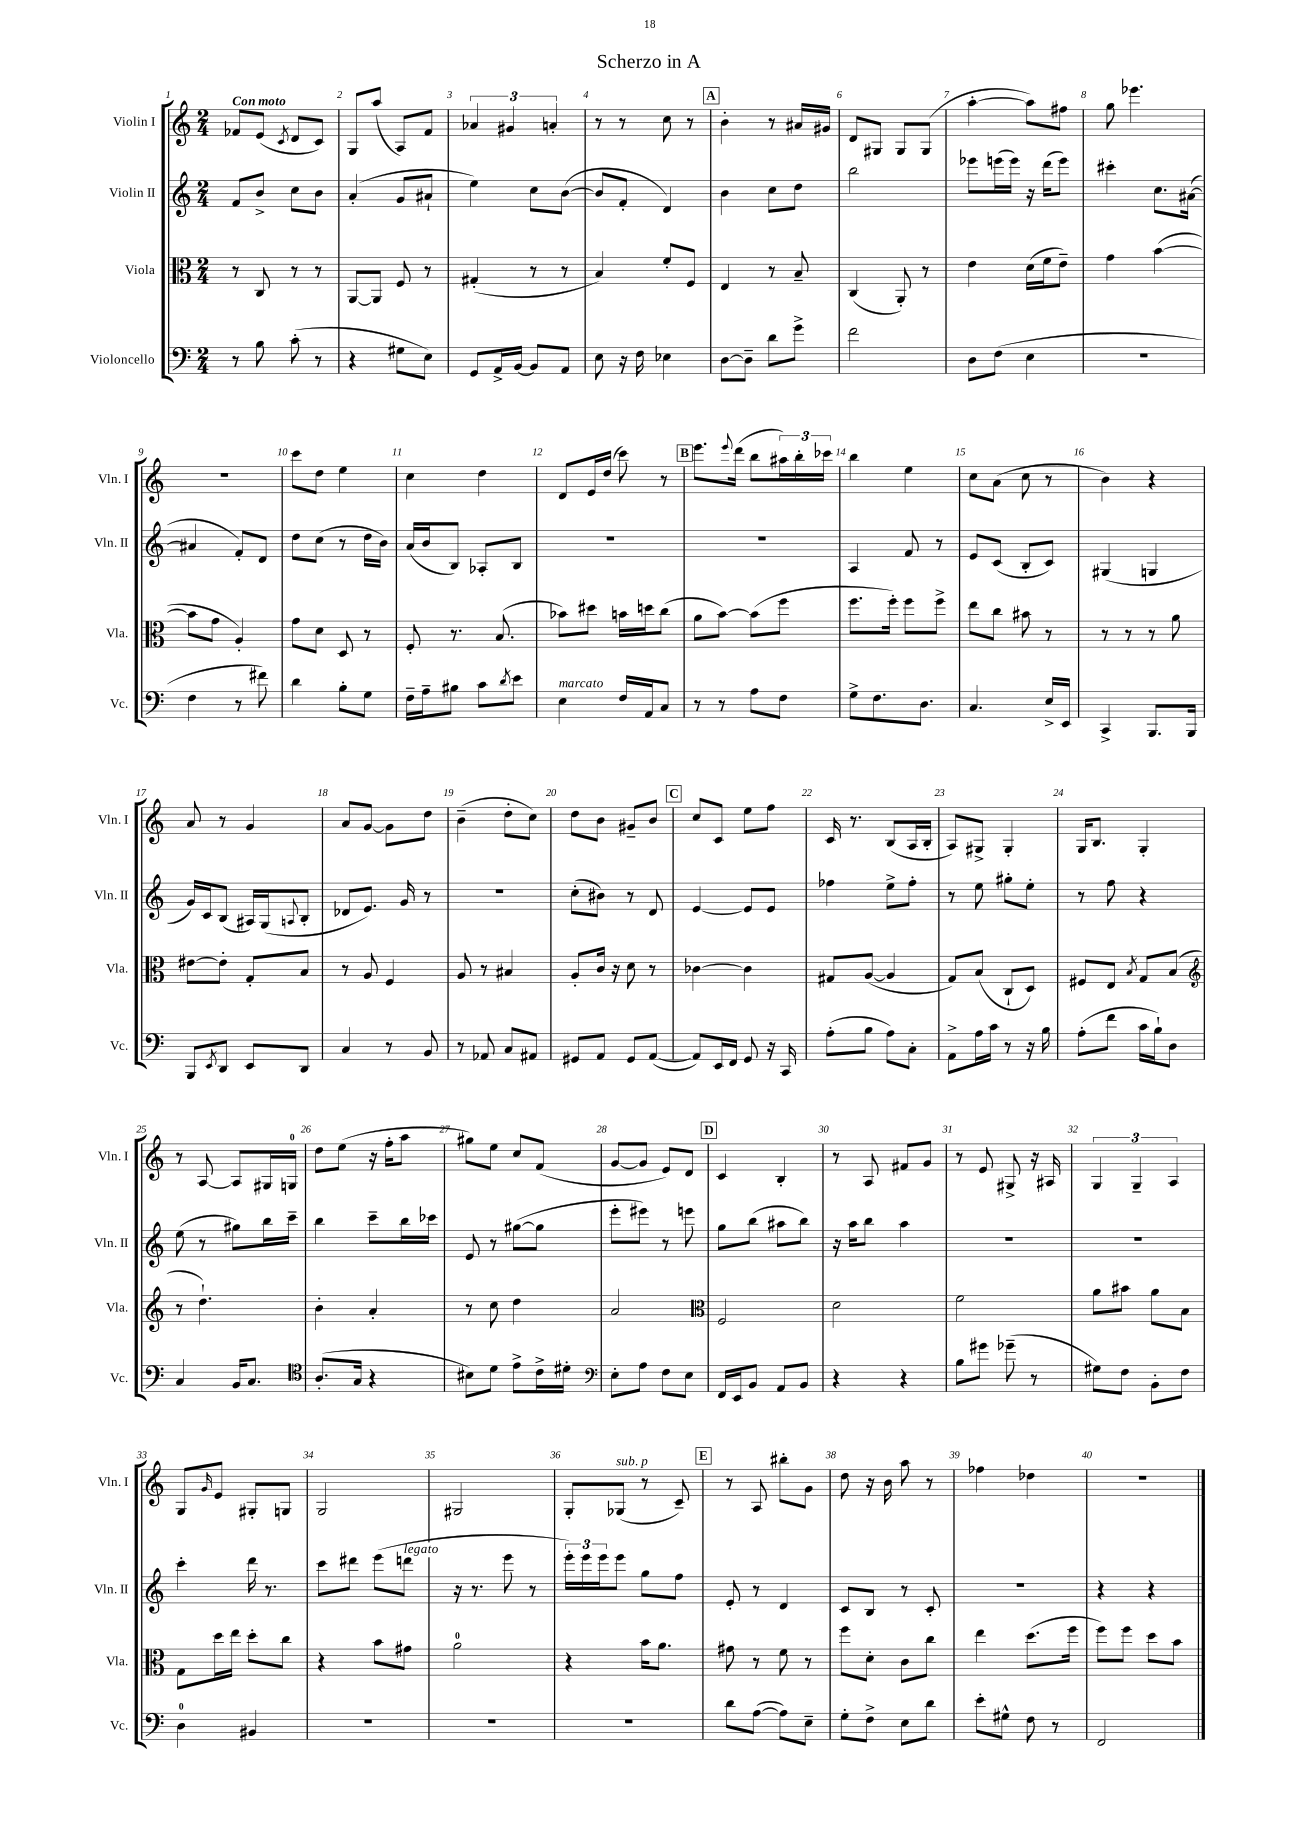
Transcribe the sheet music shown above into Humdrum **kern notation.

**kern	**kern	**kern	**kern
*staff4	*staff3	*staff2	*staff1
*clefF4	*clefC3	*clefG2	*clefG2
*k[]	*k[]	*k[]	*k[]
*M2/4	*M2/4	*M2/4	*M2/4
8r	8r	8f/L	8f-/L
8B\	8C/	8b^/J	(8e/J
.	.	.	8qc/
(8c'\	8r	8cc\L	8d/L
8r	8r	8b\J	8c/J)
=	=	=	=
4r	[8AA/L	(4a'/	8G/L
.	8AA/]J	.	(8aa/J
8G#\L	8F/	8g/L	8A/L)
8E\J)	8r	8a#`/J	8f/J
=	=	=	=
8GG/L	(4G#'/	4ee\)	6a-/
16AA^/L	.	.	.
.	.	.	6g#/
[16BB/JJ	.	.	.
8BB/]L	8r	8cc\L	.
.	.	.	6a'/
8AA/J	8r	([8b\J	.
=	=	=	=
8E\	4B/)	8b/]L	8r
16r	.	8f'/J	8r
16F\	.	.	.
4E-\	8f'/L	4d/)	8cc\
.	8F/J	.	8r
=	=	=	=
[8D\L	4E/	4b\	4b'\
8D~\]J	.	.	.
8d\L	8r	8cc\L	8r
8g^\J	8B~/	8dd\J	16a#/LL
.	.	.	16g#/JJ
=	=	=	=
2f\	(4C/	2bb\	8d/L
.	.	.	8G#/J
.	8AA'/)	.	8G#/L
.	8r	.	(8G#/J
=	=	=	=
8D\L	4e\	8eee-\L	[4aa'\
(8F\J	.	(16eee\L	.
.	.	16eee\JJ)	.
4E\	(16d\LL	16r	8aa\]L)
.	16f\J	(16ddd\LK	.
.	8e~\J)	8eee\J)	8ff#\J
=	=	=	=
2r	4g\	4ccc#'\	8gg\
.	.	.	4.eee-\
.	([4b\	8.cc\L	.
.	.	([16a#\Jk	.
=	=	=	=
4F\	8b\]L	4a#/]	2r
.	8g\J	.	.
8r	4A'/)	8f'/L)	.
8f#\)	.	8d/J	.
=	=	=	=
4d\	8g\L	8dd\L	8ccc\L
.	8d\J	(8cc\J	8dd\J
8B'\L	8D/	8r	4ee\
8G\J	8r	16dd\LL	.
.	.	16b\JJ)	.
=	=	=	=
16F~\LL	8F'/	(16a/LL	4cc\
16A~\J	.	16b/J	.
8B#\J	8.r	8B/J)	.
8c\L	.	8A-'/L	4dd\
.	(8.B/	.	.
8qd/	.	.	.
8e\J	.	8B/J	.
=	=	=	=
4E\	8b-\L)	2r	8d/L
.	8dd#\J	.	16e/L
.	.	.	(16dd/JJ
16F/LL	16b\LL	.	8ccc\)
16AA/J	16dd\J	.	.
8C/J	(8cc\J	.	8r
=	=	=	=
8r	8a\L	2r	8.eee\L
8r	[8b\J)	.	.
.	.	.	8qqeee/
.	.	.	(16ddd\Jk
8A\L	(8b\]L	.	8bb\L
8F\J	8ff\J	.	24aa#\L)
.	.	.	24bb'\
.	.	.	24ccc-\JJ
=	=	=	=
8G^\L	8.ff\L	4A/	4bb\
8.F\	.	.	.
.	16ff'\Jk)	.	.
.	8ff\L	8f/	4ee\
8.D\J	.	.	.
.	8ff^\J	8r	.
=	=	=	=
4.C/	8ee\L	8e/L	8cc\L
.	8cc\J	(8c/J	(8a\J
.	8b#\	8B'/L	8cc\
16E^/LL	8r	8c/J)	8r
16EE/JJ	.	.	.
=	=	=	=
4CC^/	8r	(4G#/	4b\)
.	8r	.	.
8.BBB/L	8r	4G/	4r
.	8a\	.	.
16BBB/Jk	.	.	.
=	=	=	=
8BBB/L	[8e#\L	16g/LL)	8a/
.	.	16c/J	.
8qEE/	.	.	.
8DD/J	8e#'\]J	(8B/J	8r
8EE/L	8G'/L	16A#/LL)	4g/
.	.	(16G/J	.
.	.	8qqA/	.
8DD/J	8B/J	8B'/J	.
=	=	=	=
4C/	8r	8d-/L	8a/L
.	8A/	8.e/J)	[8g/J
8r	4F/	.	8g\]L
.	.	16g/	.
8BB/	.	8r	8dd\J
=	=	=	=
8r	8A/	2r	(4b~\
8AA-/	8r	.	.
8C/L	4B#/	.	8dd'\L
8AA#/J	.	.	8cc\J)
=	=	=	=
8GG#/L	8A'/L	(8cc'\L	8dd\L
8AA/J	16c/Jk	8b#\J)	8b\J
.	16r	.	.
8GG#/L	8d\	8r	8g#~/L
([8AA/J	8r	8d/	8b/J
=	=	=	=
8AA/]L)	[4c-\	[4e/	8cc/L
16EE/L	.	.	8c/J
16FF/JJ	.	.	.
8GG/	4c-\]	8e/]L	8ee\L
16r	.	8e/J	8ff\J
16CC/	.	.	.
=	=	=	=
(8A'\L	8G#/L	4ff-\	16c/
.	.	.	8.r
8B\J	([8A/J	.	.
8A\L)	4A/]	8ee^\L	(8B/L
8C'\J	.	8ff-'\J	16A/L
.	.	.	16B'/JJ
=	=	=	=
8AA^\L	8G/L)	8r	8A/L)
16A\L	(8B/J	8ee\	8G#^/J
16c\JJ	.	.	.
8r	8C`/L	8gg#'\L	4G#'/
16r	8D/J)	8ee'\J	.
16B\	.	.	.
=	=	=	=
(8A'\L	8F#/L	8r	16G/LK
.	.	.	8.B/J
8f\J	8E/J	8ff\	.
.	8qB/	.	.
16c\LL	8G/L	4r	4G'/
16B`\J)	.	.	.
8D\J	(8B/J	.	.
=	=	=	=
*	*clefG2	*	*
4C/	8r	(8ee\	8r
.	4.dd`\)	8r	[8A/
16BB/LK	.	8gg#\L)	8A/]L
8.C/J	.	.	.
.	.	16bb\L	16G#/L
.	.	16ccc~\JJ	16G/JJ
=	=	=	=
*clefC4	*	*	*
(8.A'/L	4b'\	4bb\	8dd\L
.	.	.	(8ee\J
16G/Jk	.	.	.
4r	4a'/	8ccc~\L	16r
.	.	.	16ff'\LK
.	.	16bb\L	8aa\J
.	.	16ccc-\JJ	.
=	=	=	=
8B#\L)	8r	8e/	8gg#\L)
8d\J	8cc\	8r	8ee\J
8e^\L	4dd\	([8gg#\L	8cc/L
16c^\L	.	8gg#\]J	(8f/J
16d#'\JJ	.	.	.
=	=	=	=
*clefF4	*	*	*
8E'\L	2a/	8eee'\L	[8g/L
8A\J	.	8eee#\J)	8g/]J
8F\L	.	8r	8e/L)
8E\J	.	8eee\	8d/J
=	=	=	=
*	*clefC3	*	*
16FF/LL	2F/	8gg\L	4c/
16EE/J	.	.	.
8BB/J	.	(8bb\J	.
8AA/L	.	8aa#\L	4B'/
8BB/J	.	8bb\J)	.
=	=	=	=
4r	2d\	16r	8r
.	.	16aa\LK	.
.	.	8bb\J	8A/
4r	.	4aa\	8f#/L
.	.	.	8g/J
=	=	=	=
8B\L	2f\	2r	8r
8g#\J	.	.	8e/
(8g-~\	.	.	8G#^/
8r	.	.	16r
.	.	.	16A#/
=	=	=	=
8G#\L)	8a\L	2r	6G/
8F\J	8b#\J	.	.
.	.	.	6G~/
8BB'\L	8a\L	.	.
.	.	.	6A/
8F\J	8B\J	.	.
=	=	=	=
4D\	8G\L	4ccc'\	8G/L
.	.	.	16qqg/
.	16dd\L	.	8e/J
.	16ee\JJ	.	.
4BB#/	8dd'\L	16ddd\	8G#'/L
.	.	8.r	.
.	8cc\J	.	8G/J
=	=	=	=
2r	4r	8ccc\L	2G/
.	.	8ddd#\J	.
.	8b\L	(8eee\L	.
.	8g#\J	8ddd\J	.
=	=	=	=
2r	2a\	16r	2G#/
.	.	8.r	.
.	.	8eee\	.
.	.	8r	.
=	=	=	=
2r	4r	24eee'\LL)	8G'/L
.	.	24eee\	.
.	.	24eee\J	.
.	.	8eee\J	(8G-/J
.	16b\LK	8gg\L	8r
.	8.a\J	.	.
.	.	8ff\J	8c~/)
=	=	=	=
8d\L	8g#\	8e'/	8r
([8A\J	8r	8r	8A/
8A\]L)	8f\	4d/	8bb#'\L
8E~\J	8r	.	8g\J
=	=	=	=
8G'\L	8ff\L	8c/L	8dd\
8F^\J	8d'\J	8B/J	16r
.	.	.	16b\
8E\L	8c\L	8r	8aa\
8d\J	8cc\J	8c'/	8r
=	=	=	=
8e'\L	4ee\	2r	4ff-\
8G#^^\J	.	.	.
8F\	(8.dd\L	.	4dd-\
8r	.	.	.
.	16ff\Jk	.	.
=	=	=	=
2FF/	8ff\L)	4r	2r
.	8ff\J	.	.
.	8dd\L	4r	.
.	8b\J	.	.
==	==	==	==
*-	*-	*-	*-
